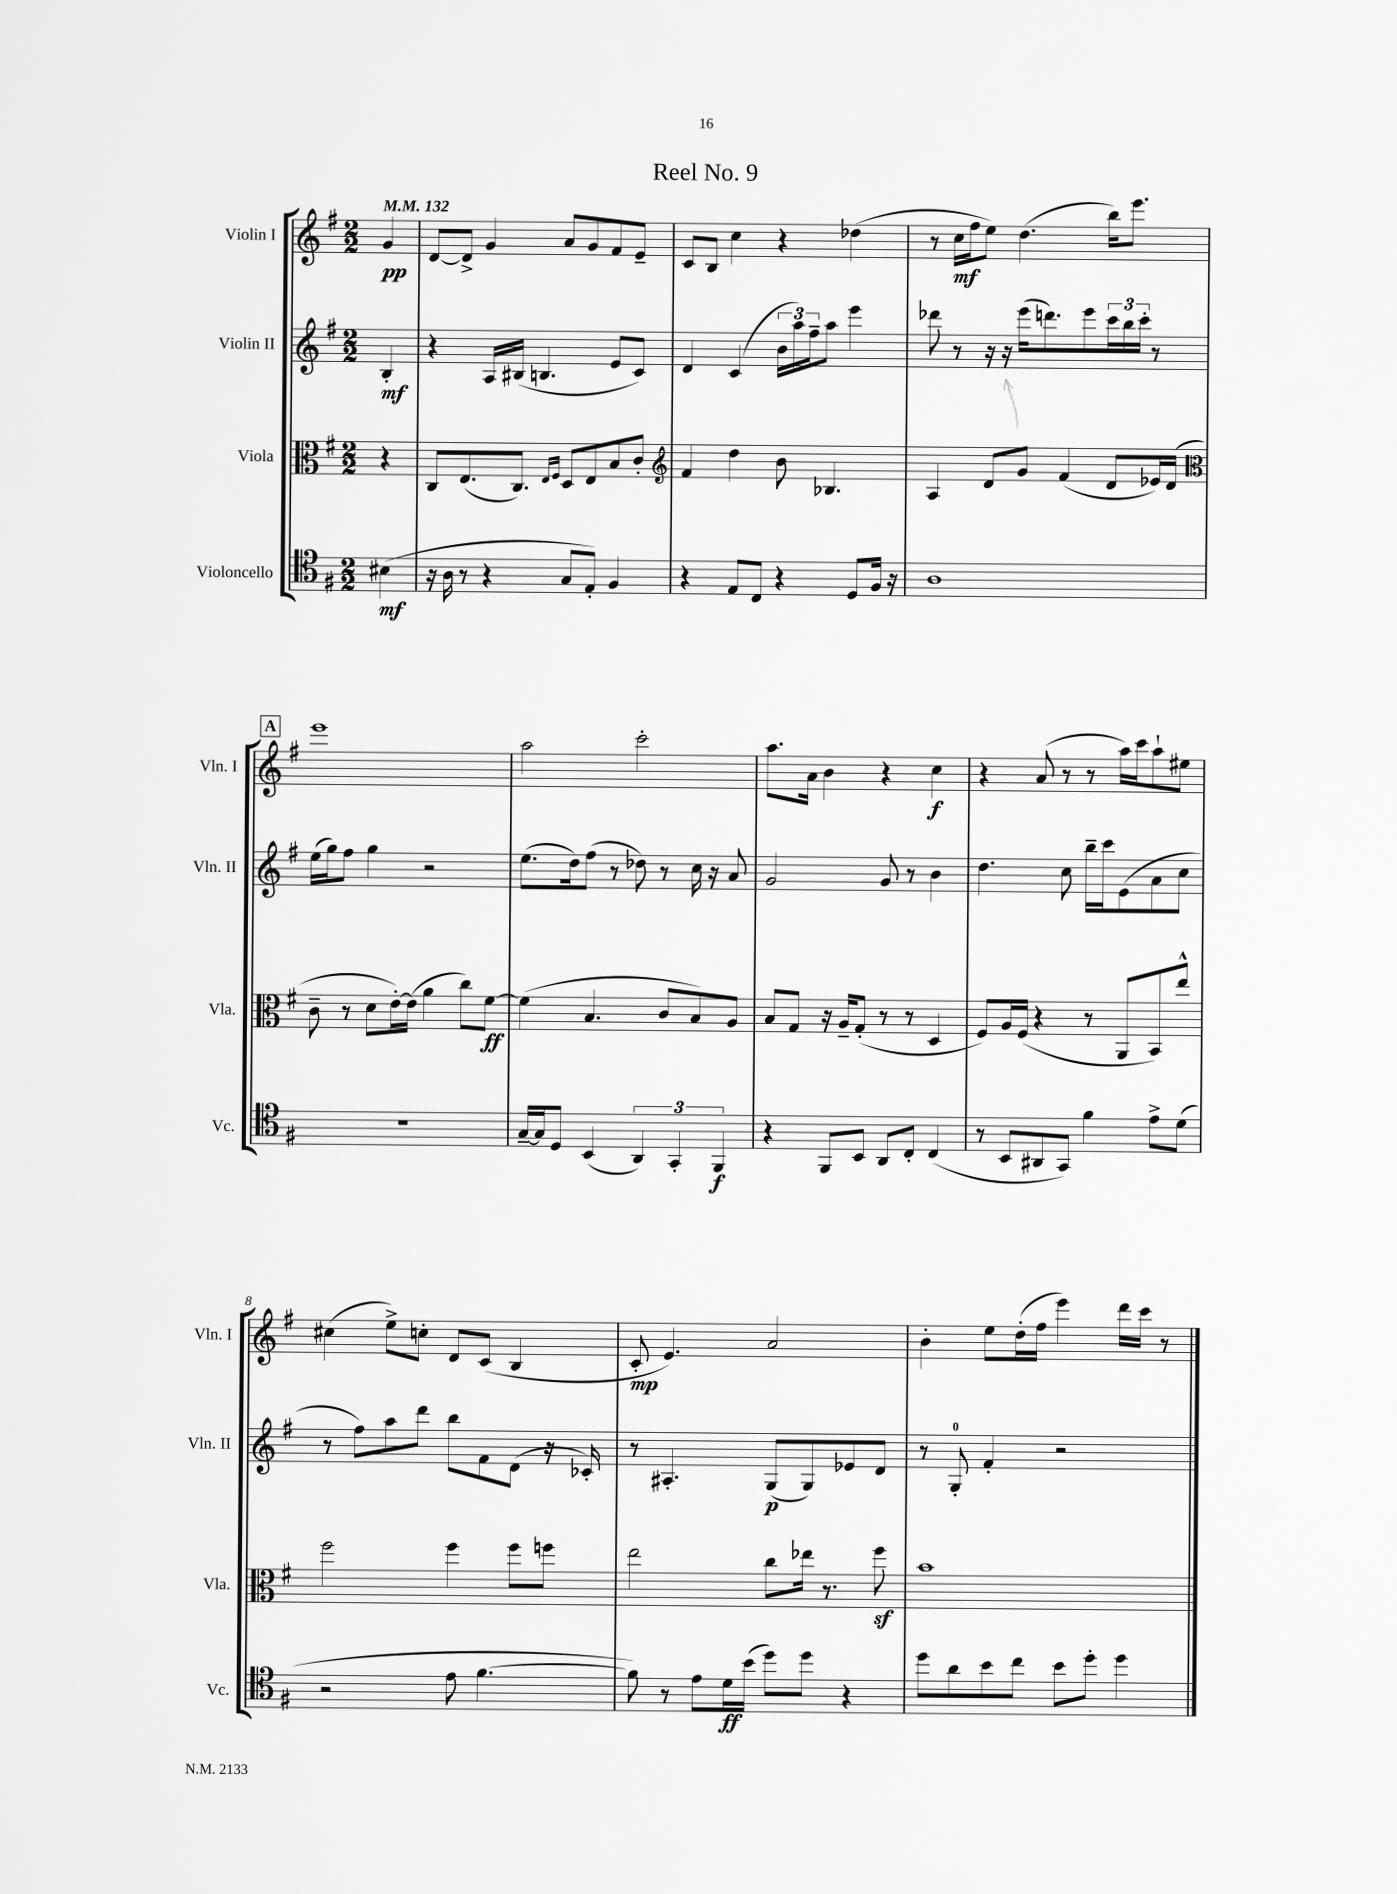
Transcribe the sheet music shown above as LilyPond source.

\header { title = "Reel No. 9" }
<<
\new StaffGroup <<
\new Staff = "s0" \with { instrumentName = "Violin I" shortInstrumentName = "Vln. I" } {
    \clef treble \key g \major \numericTimeSignature \time 2/2 \partial 4 \tempo 4 = 132
    g'4\pp |
    d'8~ d'8-> g'4 a'8 g'8 fis'8 e'8-- |
    c'8 b8 c''4 r4 des''4( |
    r8 c''16\mf fis''16 e''8) d''4.( b''16) e'''8. |
    \mark \markup { \box "A" } e'''1 |
    a''2 c'''2-. |
    a''8. a'16 b'4 r4 c''4\f |
    r4 a'8( r8 r8 a''16) c'''16 a''8-! eis''8 |
    cis''4( e''8->) c''8-. d'8 c'8( b4 |
    c'8-.\mp e'4.) a'2 |
    b'4-. e''8 d''16-.( fis''16 e'''4) d'''16 c'''16 r8 \bar "|." |
}
\new Staff = "s1" \with { instrumentName = "Violin II" shortInstrumentName = "Vln. II" } {
    \clef treble \key g \major \numericTimeSignature \time 2/2 \partial 4
    b4-.\mf |
    r4 a16 bis16( b4. e'8 c'8) |
    d'4 c'4( \tuplet 3/2 { b'16 a''16) fis''16-- } a''8 e'''4 |
    des'''8 r8 r16 r16 e'''16( d'''8.) e'''8 \tuplet 3/2 { c'''16 b''16 c'''16-. } r8 |
    \mark \markup { \box "A" } e''16( g''16) fis''8 g''4 r2 |
    e''8.( d''16) fis''8( r8 des''8) r8 c''16 r16 a'8 |
    g'2 g'8 r8 b'4 |
    d''4. c''8 b''16-- c'''16 e'8( a'8 c''8 |
    r8 fis''8) a''8 d'''8 b''8 fis'8 d'8( r16 ces'16-.) |
    r8 ais4.-. g8\p( g8) ees'8 d'8 |
    r8 g8-0-. fis'4-. r2 \bar "|." |
}
\new Staff = "s2" \with { instrumentName = "Viola" shortInstrumentName = "Vla." } {
    \clef alto \key g \major \numericTimeSignature \time 2/2 \partial 4
    r4 |
    c8 e8.( c8.) \grace { e16 fis16 } d8 e8 b8 c'8-. |
    \clef treble fis'4 d''4 b'8 bes4. |
    a4 d'8 g'8 fis'4( d'8 ees'16) d'16( |
    \mark \markup { \box "A" } \clef alto c'8-- r8 d'8 e'16~-.) e'16( a'4 c''8) fis'8~\ff |
    fis'4( b4. c'8 b8) a8 |
    b8 g8 r16 a16-- g8-.( r8 r8 d4 |
    fis8) a16 fis16( r4 r8 a,8 b,8) e''8-^ |
    fis''2 fis''4 fis''8 f''8 |
    e''2 c''8 ees''16 r8. fis''8\sf |
    b'1 \bar "|." |
}
\new Staff = "s3" \with { instrumentName = "Violoncello" shortInstrumentName = "Vc." } {
    \clef tenor \key g \major \numericTimeSignature \time 2/2 \partial 4
    bis4\mf( |
    r16 a16 r8 r4 g8 e8-.) fis4 |
    r4 e8 c8 r4 d8 fis16 r16 |
    a1 |
    \mark \markup { \box "A" } R1 |
    g16~-- g16 d8 b,4( \tuplet 3/2 { a,4) g,4-. fis,4\f } |
    r4 fis,8 b,8 a,8 c8-. c4( |
    r8 b,8 ais,8 g,8) fis'4 e'8-> d'8( |
    r2 e'8 fis'4.~ |
    fis'8) r8 e'8 d'16\ff b'16( d''8) d''8 r4 |
    d''8 a'8 b'8 c''8 b'8 d''8-. d''4 \bar "|." |
}
>>
>>
